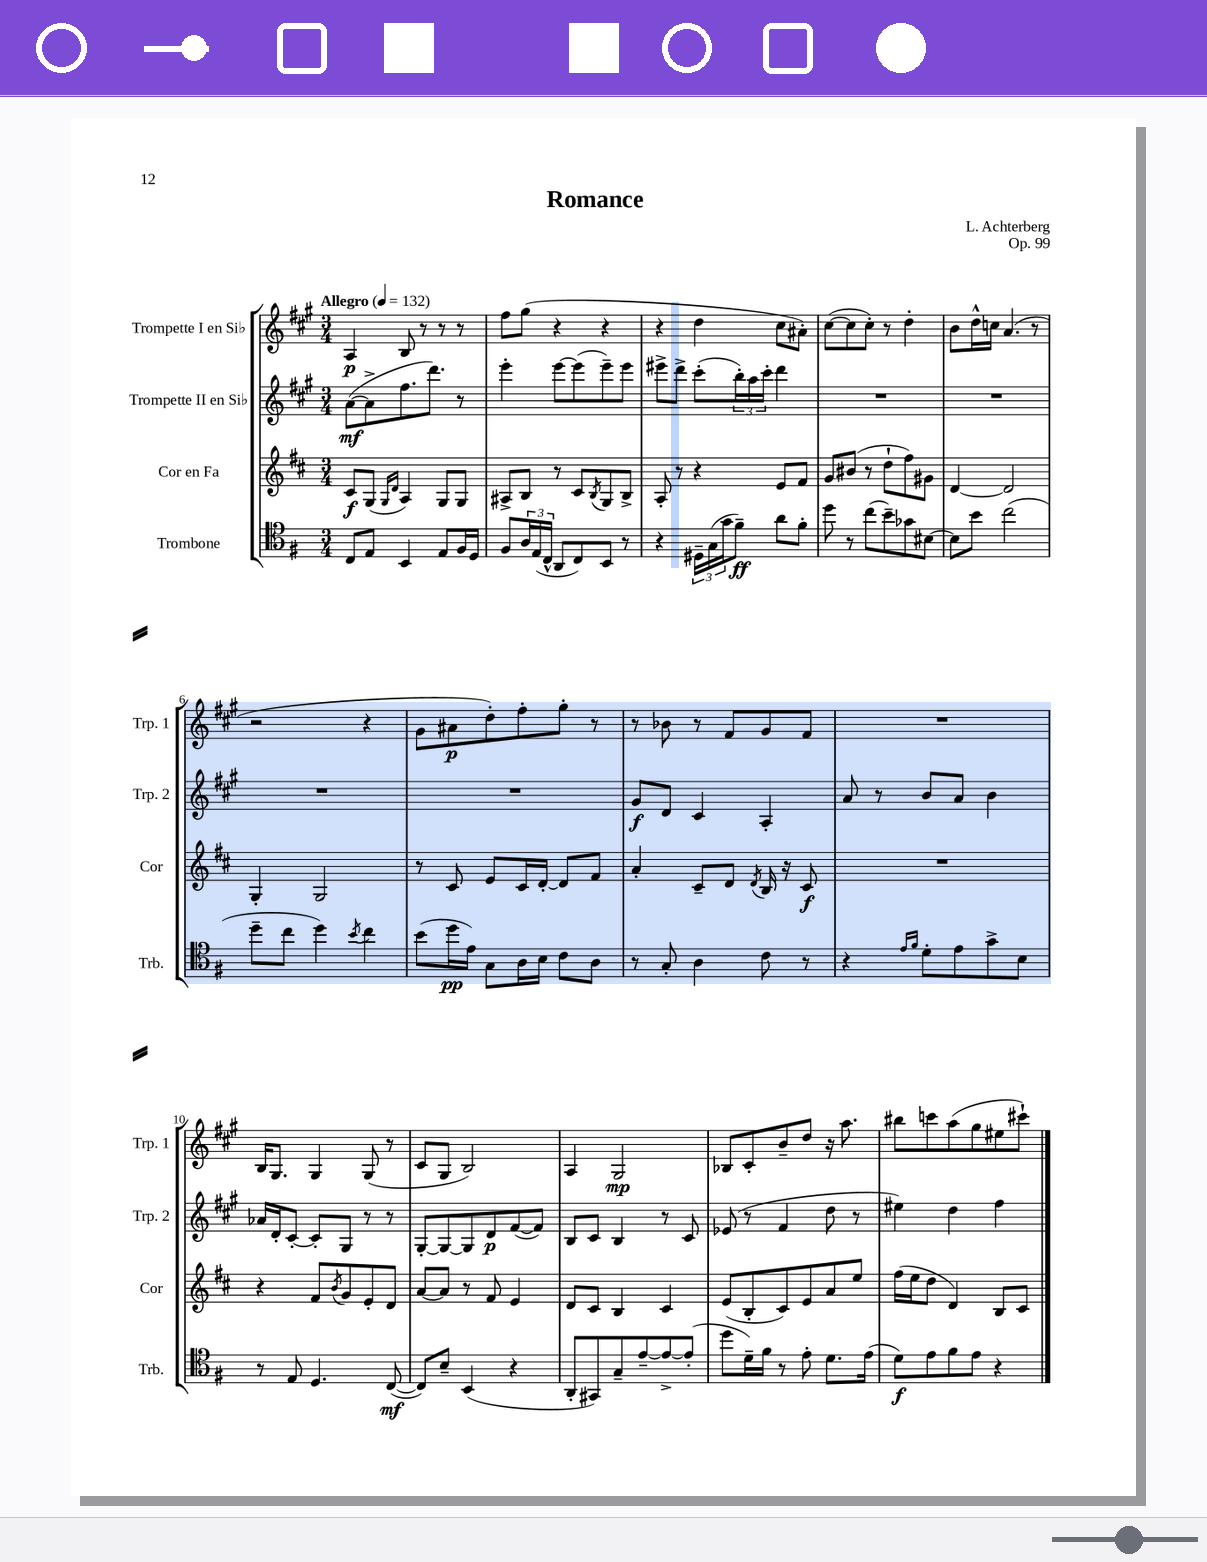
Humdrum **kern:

**kern	**kern	**kern	**kern
*staff4	*staff3	*staff2	*staff1
*clefC4	*clefG2	*clefG2	*clefG2
*k[f#]	*k[f#c#]	*k[f#c#g#]	*k[f#c#g#]
*M3/4	*M3/4	*M3/4	*M3/4
*MM132	*MM132	*MM132	*MM132
8C	8c#	([8a	4A
8E	(8G	8a^]	.
.	16qqG	.	.
.	16qqd	.	.
4BB	4A)	8.ff#	8B
.	.	.	8r
.	.	8.ddd)	.
8E	8G	.	8r
16F#	8G	8r	8r
16D	.	.	.
=	=	=	=
8F#	8A#^	4eee'	8ff#
24A	8B	.	(8gg#
(24E	.	.	.
24C^^	.	.	.
8AA	8r	[8eee	4r
8C)	8c#	(8eee]	.
.	8qB	.	.
8BB	8G	8eee~)	4r
8r	8B^	8eee	.
=	=	=	=
4r	8A'	8eee#^	4r
.	8r	8ddd^	.
24D#~	4r	(8ccc#'	4dd
(24G	.	.	.
24g	.	.	.
8f#~)	.	24bb')	.
.	.	24aa	.
.	.	24ccc#'	.
8a	8e	4ddd	8cc#
8f#'	8f#	.	8a#')
=	=	=	=
8dd	8g	2.r	([8cc#
8r	(8b#	.	8cc#]
(8cc	8r	.	8cc#')
8b~)	8dd`	.	8r
8g-	8ff#)	.	4dd'
[8B#	8g#	.	.
=	=	=	=
8B#]	[4d	2.r	8b
8b	.	.	16dd^^
.	.	.	16cc
(2cc	2d]	.	(4.a
.	.	.	8r
=	=	=	=
8dd~	4G'	2.r	2r
8cc	.	.	.
4dd)	2G	.	.
8qb	.	.	.
4cc	.	.	4r
=	=	=	=
(8b	8r	2.r	8g#
16dd	8c#	.	8a#
16e)	.	.	.
8G	8e	.	8dd')
16A	16c#	.	8ff#'
16B	[16d'	.	.
8c	8d]	.	8gg#'
8A	8f#	.	8r
=	=	=	=
8r	4a'	8g#	8r
8G'	.	8d	8b-
4A	8c#~	4c#	8r
.	8d	.	8f#
.	8qd	.	.
8c	16B	4A'	8g#
.	16r	.	.
8r	8c#	.	8f#
=	=	=	=
4r	2.r	8a	2.r
.	.	8r	.
16qqe	.	.	.
16qqf#	.	.	.
8d'	.	8b	.
8e	.	8a	.
8g^	.	4b	.
8B	.	.	.
=	=	=	=
8r	4r	16a-	16B
.	.	16d'	8.G#
8E	.	[8c#'	.
4.D	8f#	8c#']	4G#
.	8qb	.	.
.	8g	8G#	.
.	8e'	8r	(8G#
([8C	8d	8r	8r
=	=	=	=
8C])	[8a	[8G#'	8c#
8B~	8a]	8G#_	8G#
(4BB	8r	8G#]	2B)
.	8f#	8d	.
4r	4e	([8f#	.
.	.	8f#])	.
=	=	=	=
8AA'	8d	8B	4A
8GG#)	8c#	8c#	.
8G~	4B	4B	2G#
[8e~	.	.	.
8e^_	4c#	8r	.
(8e']	.	8c#	.
=	=	=	=
8dd	(8e	(8e-	8B-
16d~)	8B'	8r	8c#'
16f#	.	.	.
8r	8c#)	4f#	8b~
8e'	8e	.	8dd
8.d	8a	8dd	16r
.	.	.	8.aa
.	8ee	8r	.
(16e	.	.	.
=	=	=	=
8d)	(16ff#	4ee#)	8bb#
.	16ee	.	.
8e	8dd	.	8ccc
8f#	4d)	4dd	(8aa
8e	.	.	8gg#
4r	8B	4ff#	8ee#
.	8c#	.	8ccc#`)
==	==	==	==
*-	*-	*-	*-
